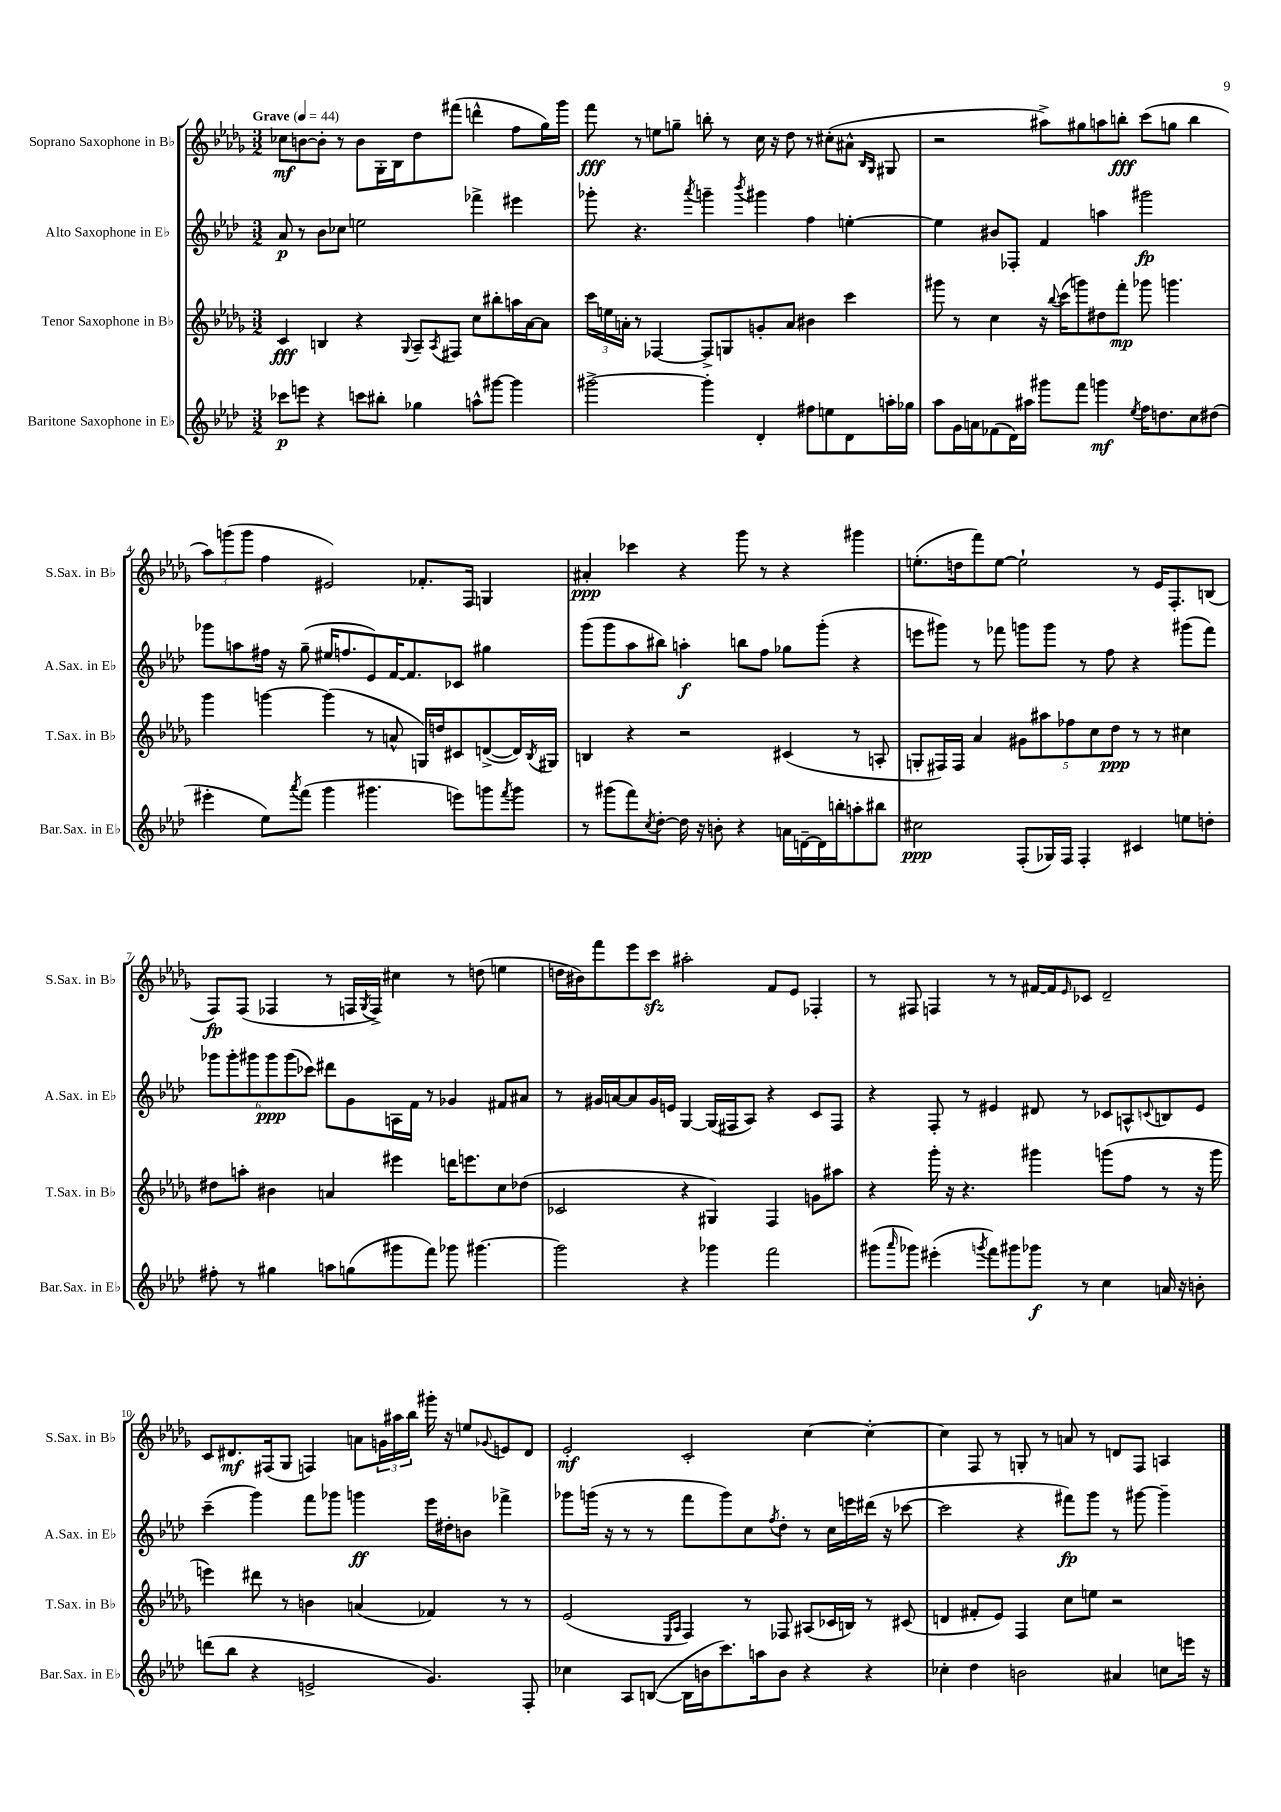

**kern	**kern	**kern	**kern
*staff4	*staff3	*staff2	*staff1
*clefG2	*clefG2	*clefG2	*clefG2
*k[b-e-a-d-]	*k[b-e-a-d-g-]	*k[b-e-a-d-]	*k[b-e-a-d-g-]
*M3/2	*M3/2	*M3/2	*M3/2
*MM44	*MM44	*MM44	*MM44
8ccc-	4c	8a-	8cc-
8eee	.	8r	[8b
4r	4B	8b-	8b']
.	.	8cc-	8r
8ccc	4r	2ee	8b
8bb#'	.	.	16G-'
.	.	.	16B-
.	8qqG-	.	.
4gg-	8A-~	.	8dd-
.	8qA-	.	.
.	8F#	.	(8fff#
8aa^^	8cc	4fff-^	4ddd^^
[8ggg#	8bb#'	.	.
4ggg#]	16aa	4eee#	8ff
.	[16a-	.	.
.	8a-]	.	16gg-)
.	.	.	16ggg-
=	=	=	=
[2ggg#^	24ccc	8ggg-'	8fff
.	24ee	.	.
.	24a'	.	.
.	8r	4.r	8r
.	[4F-	.	8ee
.	.	.	8gg~
.	.	8qaaa-	.
4ggg#']	8F-^]	4ggg~	8bb'
.	8G	.	8r
.	.	8qbbb-	.
4d-'	8g'	4ggg#	16cc
.	.	.	16r
.	8a	.	8dd-
8ff#	4b#	4ff	8r
8ee	.	.	(8cc#'
8d-	4ccc	[4ee'	8a#^^
.	.	.	16qqB-
.	.	.	16qqG-
16aa'	.	.	8G#
16gg-	.	.	.
=	=	=	=
8aa-	8ggg#	4ee]	2r
16g	8r	.	.
16a	.	.	.
(8f-	4cc	8b#	.
16d-)	.	8F-'	.
16aa#	.	.	.
8ggg#	16r	4f	8aa#^)
.	8qqbb-	.	.
.	(16ccc	.	.
8fff	8ggg)	.	8gg#
4ggg	8dd#	4aa	8aa
.	8fff'	.	8bb'
8qee-	.	.	.
16ff	8ggg-	2ggg#	(8ccc
8.dd	.	.	.
.	4.ggg	.	8gg
8cc	.	.	4bb
(8dd#	.	.	.
=	=	=	=
4eee#'	4ggg-	8ggg-	12aa-)
.	.	.	(12ggg
.	.	8aa	.
.	.	.	12ggg
8ee-)	[4ggg	16ff#	4ff
.	.	16r	.
8qaaa-	.	.	.
(8fff	.	(8gg~	.
4ggg	(4ggg]	16ee#	2e#)
.	.	8.ff	.
4.ggg#	8r	8e-)	.
.	8a^^	[16f	.
.	.	8.f]	.
.	16G)	.	8.f-'
.	16dd	.	.
8eee)	8c#	8c-	.
.	.	.	16F
8ggg	([8d^	4gg#	4G
8qfff	.	.	.
8ggg	16d])	.	.
.	8qB-	.	.
.	16G#	.	.
=	=	=	=
8r	4B	(8ggg	4a#'
(8ggg#	.	8ggg	.
8fff)	4r	8aa-	4ccc-
8qcc	.	.	.
[8dd-'	.	8bb#)	.
16dd-]	2r	4aa'	4r
16r	.	.	.
8b'	.	.	.
4r	.	8bb	8ggg-
.	.	8ff	8r
16a	(4c#	8gg-	4r
[16d~	.	.	.
16d]	.	(8ggg'	.
16bb'	.	.	.
8aa'	8r	4r	4ggg#
8bb#	8A'	.	.
=	=	=	=
2cc#	8G'	8eee	(8.ee'
.	16F#)	8ggg#)	.
.	16F#	.	16dd
.	4a-	8r	8fff)
.	.	8fff-	[8ee
(8F'	10g#	8ggg	2ee`]
.	10aa#	.	.
16G-)	.	8ggg	.
16F	.	.	.
.	10ff-	.	.
4F'	.	8r	.
.	10cc	.	.
.	.	8ff	.
.	10dd-	.	.
4c#	8r	4r	8r
.	8r	.	16e-
.	.	.	8.F'
8ee	4cc#	(8ggg#	.
8dd'	.	8fff-)	(8B
=	=	=	=
8ff#'	8dd#	12ggg-	8F)
.	.	12ggg-'	.
8r	8aa'	.	(8F
.	.	12ggg#	.
4gg#	4b#	12ggg#	4F-
.	.	(12ggg#	.
.	.	12ccc-)	.
8aa	4a	8ddd#	8r
(8gg	.	8g	16F
.	.	.	8qG-
.	.	.	16F^)
8ggg#	4eee#	16A	4cc#
.	.	16f	.
8fff)	.	8r	.
8ggg-	16ddd	4g-	8r
.	8.eee	.	.
[4.ggg#	.	.	(8dd
.	8cc	8f#	4ee
.	(8dd-	8a#	.
=	=	=	=
2ggg#]	2c-	8r	16dd
.	.	.	16b#)
.	.	16g#	8fff
.	.	[16a	.
.	.	8a]	8eee-
.	.	16g#	8ccc
.	.	16e	.
4r	4r	[4G	2aa#'
4ggg-	4G#)	(16G]	.
.	.	16F#	.
.	.	8A-)	.
2fff	4F	4r	8f
.	.	.	8e-
.	8g	8c	4F-'
.	8aa#	8F#	.
=	=	=	=
(8ggg#	4r	4r	8r
16qqaaa-	.	.	.
8ggg-)	.	.	8F#
(4eee#'	16ggg-'	8F'	4F
.	16r	.	.
.	4.r	8r	.
8qggg	.	.	.
8fff)	.	4e#	8r
8ggg#	.	.	8r
8ggg-	4ggg#	8d#	[16f#
.	.	.	16f#]
.	.	.	16qqe-
8r	.	8r	8c-
4cc	(8ggg	8c-	2d-~
.	8ff	8A^^	.
.	.	8qqc	.
16a	8r	8B	.
16r	.	.	.
8b'	16r	8e#	.
.	16ggg	.	.
=	=	=	=
(8ddd	4eee)	(4ccc~	8c
8bb-	.	.	8.d#
4r	8ddd#	4ggg)	.
.	.	.	(16F#
.	8r	.	8G-
2e^	4b	8fff	4F)
.	.	8ggg-	.
.	(4a	4ggg	8a
.	.	.	24g
.	.	.	24aa#
.	.	.	24bb-
4.g)	4f-)	16eee-	16ggg#'
.	.	16dd#'	16r
.	.	8b	8ee
.	.	.	8qqg-
.	8r	4fff-^	8e
8F'	8r	.	8d#
=	=	=	=
4cc-	(2e-	8ggg-	2e-'
.	.	(16ggg	.
.	.	16r	.
8A-	.	8r	.
([8B	.	8r	.
.	16qqE-	.	.
.	16qqA-	.	.
16B]	4F)	8fff	2c'
16b	.	.	.
8.ccc)	.	8ggg)	.
.	8r	8cc	.
16aa	.	.	.
.	.	8qff	.
8b	8F-	8dd-'	.
4r	(8A#	8r	[4cc
.	16c-	16cc	.
.	16B)	16eee	.
4r	8r	(16ddd#	4cc'_
.	.	16r	.
.	(8c#	[8ccc-	.
=	=	=	=
4cc-'	4d	2ccc-]	4cc]
4dd-	8f#'	.	8F
.	8e-)	.	8r
2b	4F	4r	8G'
.	.	.	8r
.	8cc	8fff#)	8a
.	8ee	8ggg	8r
4a#	2r	8r	8d
.	.	[8ggg#	8F
8cc	.	4ggg#~]	4A
16eee	.	.	.
16r	.	.	.
==	==	==	==
*-	*-	*-	*-
